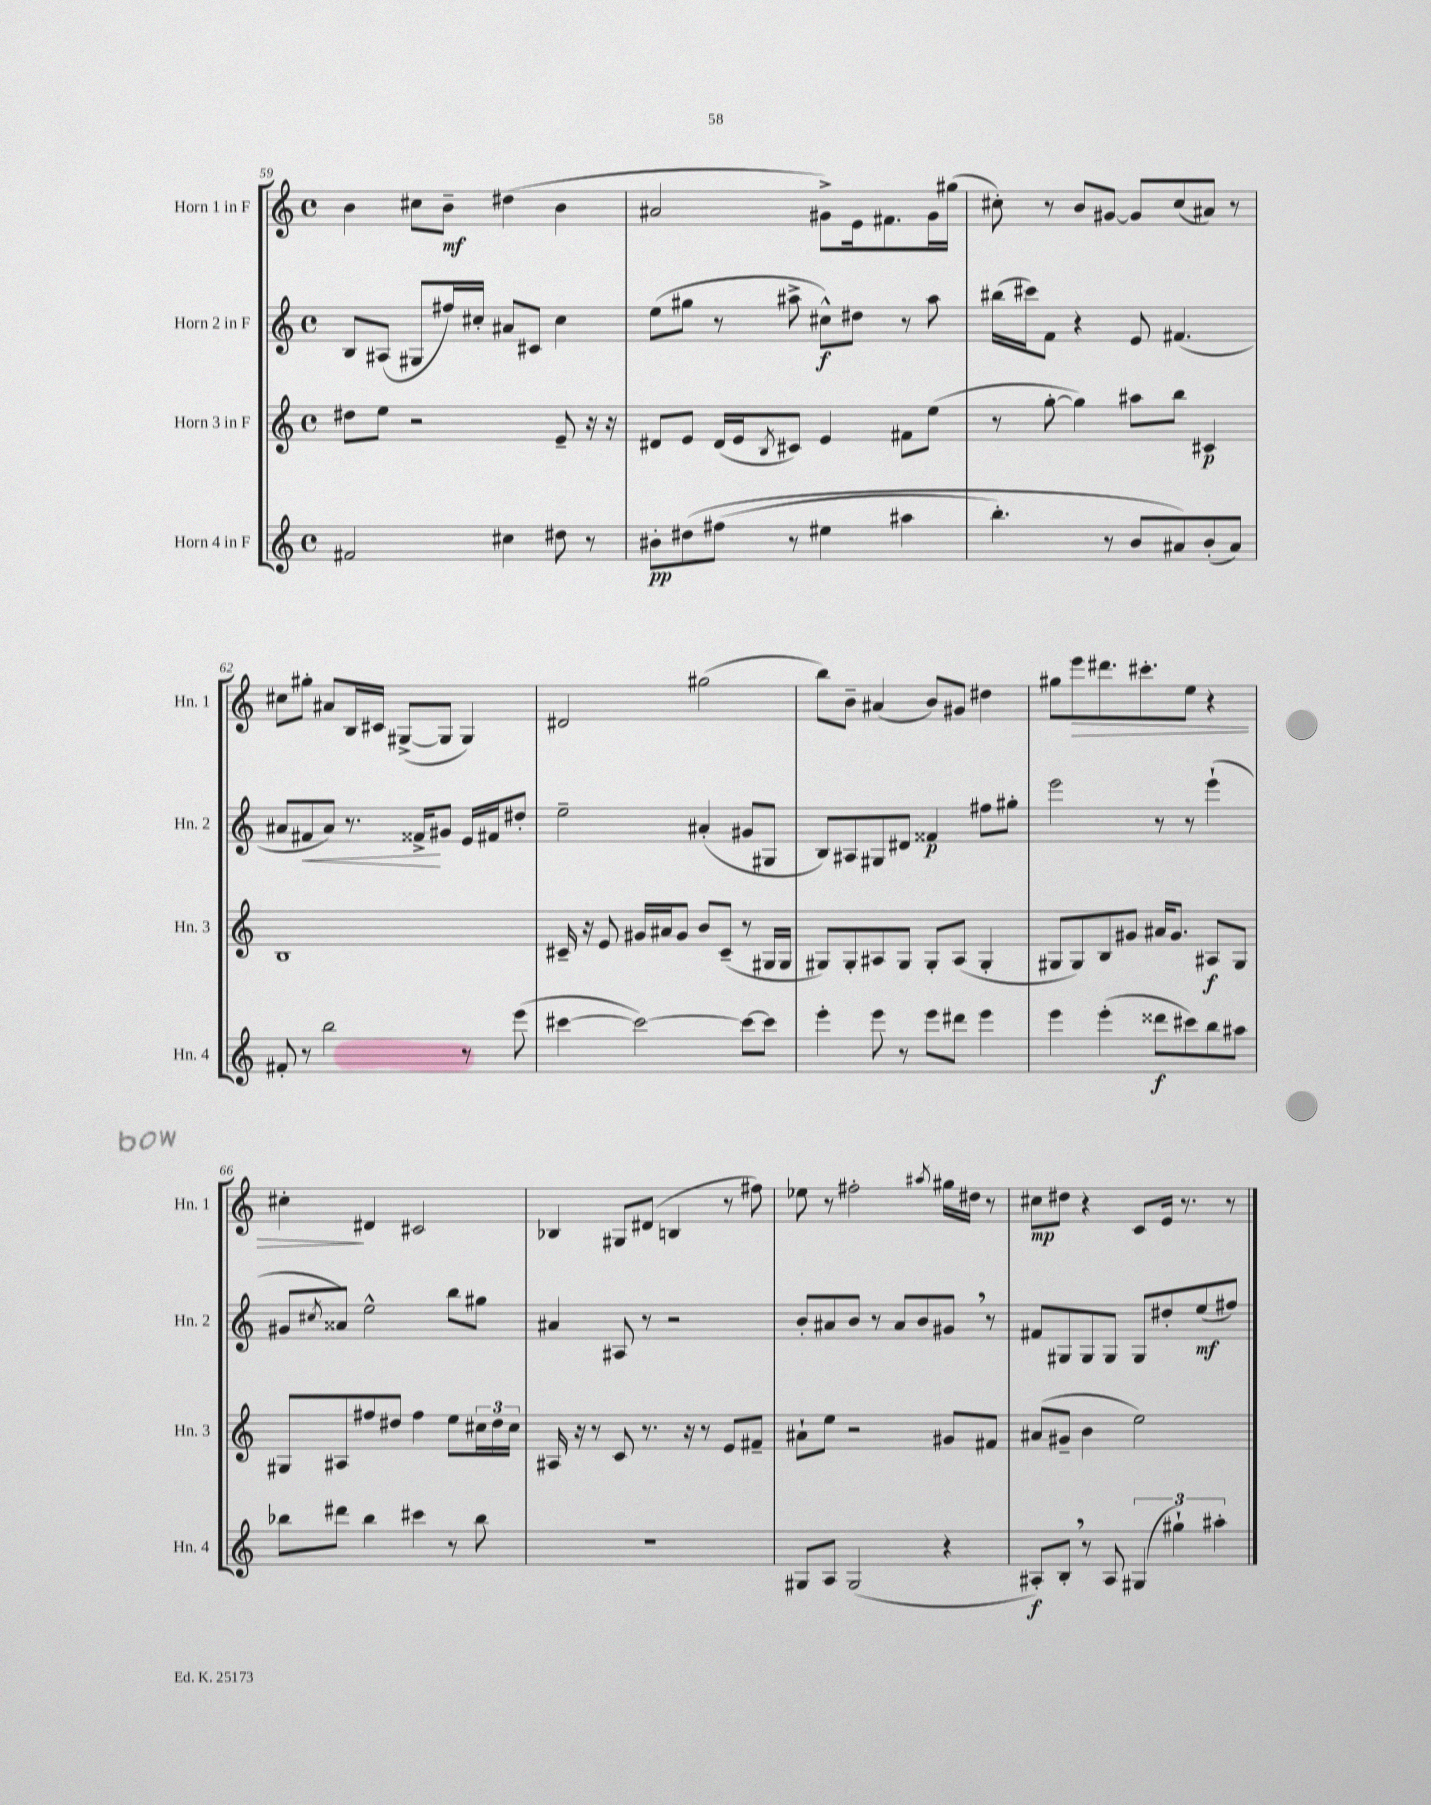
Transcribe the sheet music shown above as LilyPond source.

<<
\new StaffGroup <<
\new Staff = "s0" \with { instrumentName = "Horn 1 in F" shortInstrumentName = "Hn. 1" } {
    \clef treble \key c \major \defaultTimeSignature \time 4/4
    b'4 cis''8 b'8--\mf dis''4( b'4 |
    ais'2 gis'8->) e'16 fis'8. gis'16 gis''16( |
    cis''8-.) r8 b'8 gis'8~ gis'8 cis''8( ais'8) r8 |
    cis''8 gis''8-. ais'8 b16 cis'16 gis8~->( gis8 gis4) |
    dis'2 gis''2( |
    b''8) b'8-- ais'4( b'8) gis'8 dis''4 |
    gis''8 e'''8\> dis'''8. cis'''8.-. e''8 r4 |
    cis''4-.\! dis'4 cis'2 |
    bes4 gis8 dis'8( b4 r8 fis''8) |
    ees''8 r8 fis''2-. \acciaccatura { ais''8 } gis''16 dis''16 r8 |
    cis''8\mp dis''8 r4 c'8 e'16 r8. r8 \bar "|." |
}
\new Staff = "s1" \with { instrumentName = "Horn 2 in F" shortInstrumentName = "Hn. 2" } {
    \clef treble \key c \major \defaultTimeSignature \time 4/4
    b8 ais8( gis8 fis''16) cis''16-. ais'8 cis'8 cis''4 |
    e''8( gis''8 r8 ais''8-> cis''8-^\f) dis''8 r8 ais''8 |
    bis''16( cis'''16) f'8 r4 e'8 fis'4.( |
    ais'8 fis'8\< ais'8) r8. fisis'16->\! gis'8 e'16 fis'16 dis''8-. |
    e''2-- ais'4-.( gis'8 gis8 |
    b8) ais8 gis8 dis'8 fisis'4\p fis''8 gis''8-. |
    e'''2 r8 r8 e'''4-!( |
    gis'8 \acciaccatura { cis''8 } aisis'8) e''2-^ b''8 gis''8 |
    ais'4 ais8 r8 r2 |
    b'8-. ais'8 b'8 r8 ais'8 b'8 gis'8 \breathe r8 |
    fis'8 gis8 gis8 gis8 gis8 dis''8-. e''8\mf( fis''8) \bar "|." |
}
\new Staff = "s2" \with { instrumentName = "Horn 3 in F" shortInstrumentName = "Hn. 3" } {
    \clef treble \key c \major \defaultTimeSignature \time 4/4
    dis''8 e''8 r2 e'8-- r16 r16 |
    dis'8 e'8 dis'16( e'16 \acciaccatura { b8 } cis'8) e'4 fis'8 e''8( |
    r8 g''8~-. g''4) ais''8 b''8 cis'4\p |
    b1 |
    cis'16-- r16 e'8 gis'16 ais'16 gis'8 b'8 cis'8--( r8 gis16 gis16 |
    gis8) gis8-. ais8 gis8 gis8-. ais8( gis4-. |
    gis8 gis8) b8 gis'8 ais'16 gis'8. ais8\f gis8 |
    gis8 ais8 fis''8 dis''8 fis''4 e''8 \tuplet 3/2 { cis''16 dis''16 cis''16 } |
    ais16 r16 r8 c'8 r8. r16 r8 e'8 fis'8-- |
    ais'8-! e''8 r2 gis'8 fis'8 |
    ais'8( gis'8-- b'4 e''2) \bar "|." |
}
\new Staff = "s3" \with { instrumentName = "Horn 4 in F" shortInstrumentName = "Hn. 4" } {
    \clef treble \key c \major \defaultTimeSignature \time 4/4
    fis'2 cis''4 dis''8 r8 |
    bis'8-.\pp dis''8\( fis''8( r8 eis''4 ais''4 |
    b''4.-.) r8 b'8 ais'8\) b'8-.( ais'8) |
    fis'8-. r8 b''2 r8 e'''8( |
    cis'''4~ cis'''2~) cis'''8~ cis'''8 |
    e'''4-. e'''8 r8 e'''8 dis'''8 e'''4 |
    e'''4 e'''4-.( disis'''8\f cis'''8) b''8 ais''8 |
    bes''8 dis'''8 bes''4 cis'''4 r8 bes''8 |
    R1 |
    gis8 a8 gis2( r4 |
    ais8-.\f) b8-. \breathe r8 ais8 \tuplet 3/2 { gis4( gis''4-!) ais''4-. } \bar "|." |
}
>>
>>
\layout { \context { \Score currentBarNumber = #59 } }
